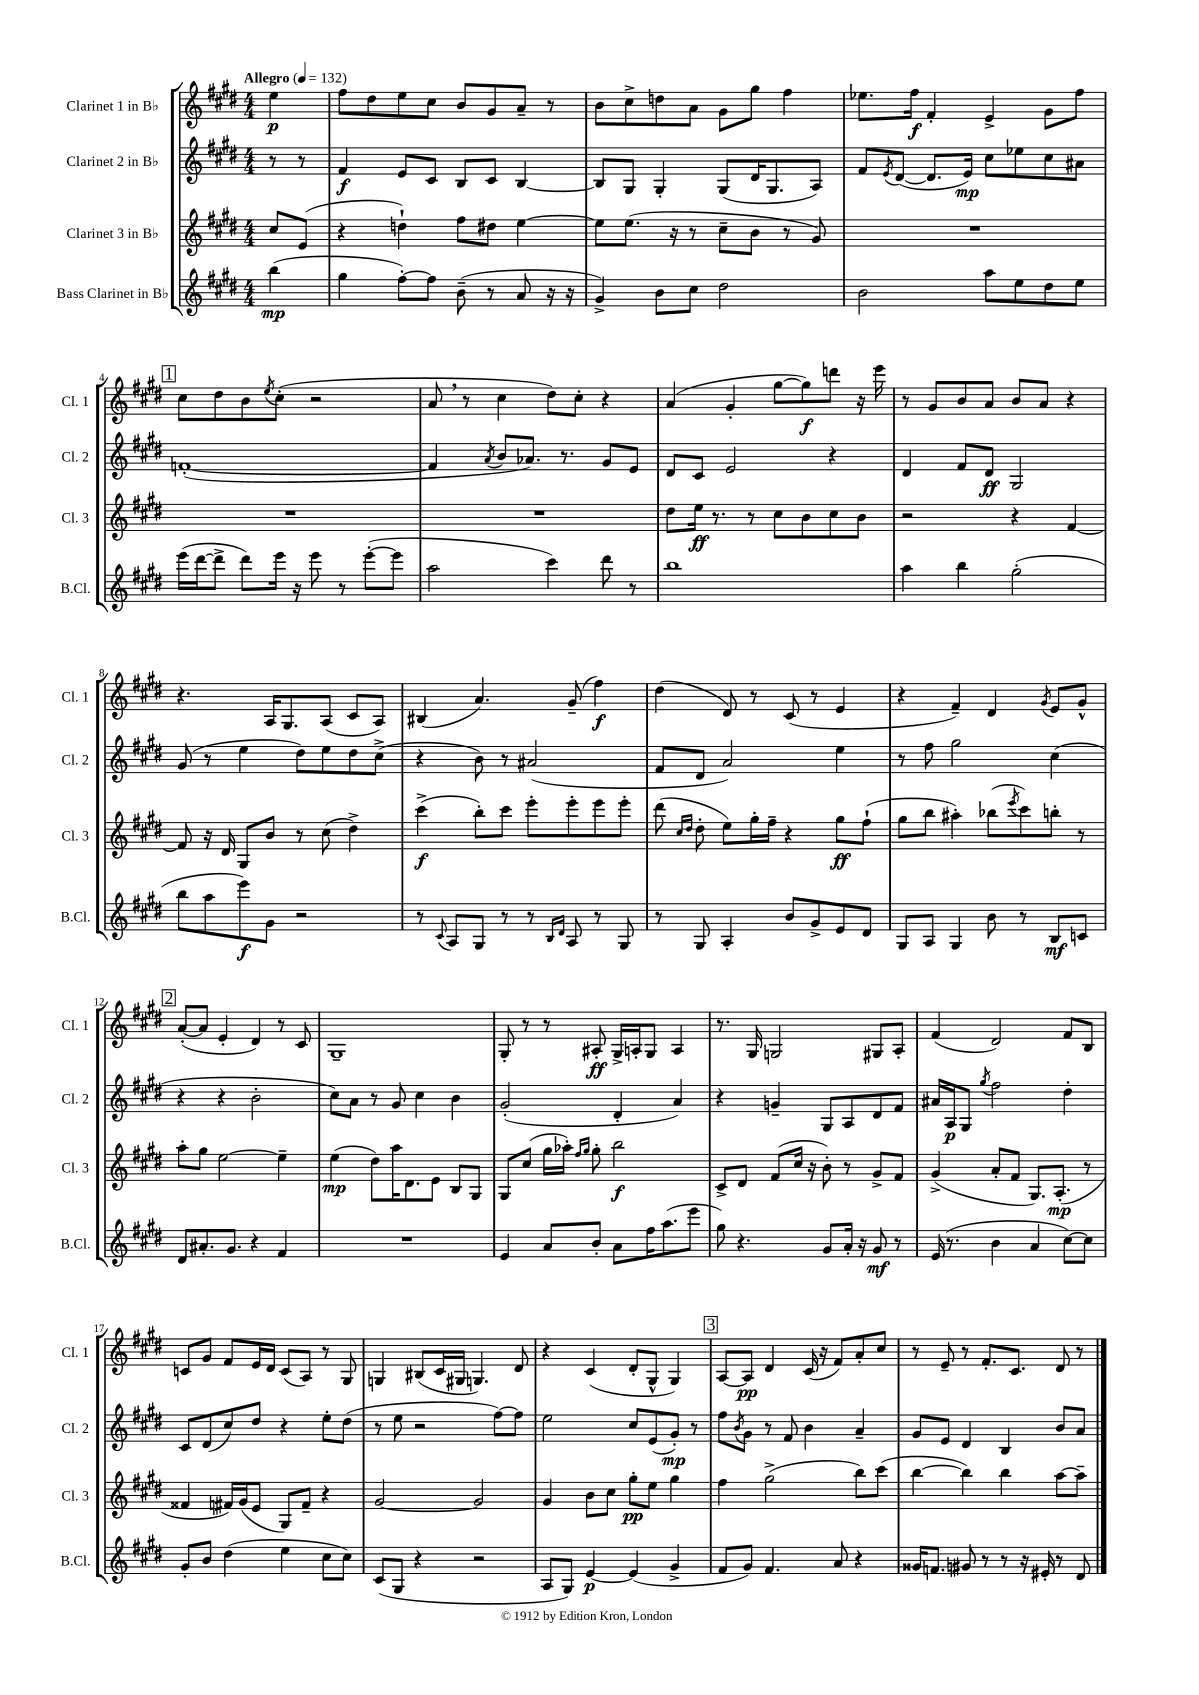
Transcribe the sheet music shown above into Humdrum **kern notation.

**kern	**dynam	**kern	**dynam	**kern	**dynam	**kern	**dynam
*part4	*part4	*part3	*part3	*part2	*part2	*part1	*part1
*staff4	*staff4	*staff3	*staff3	*staff2	*staff2	*staff1	*staff1
*I"Bass Clarinet in B♭	*	*I"Clarinet 3 in B♭	*	*I"Clarinet 2 in B♭	*	*I"Clarinet 1 in B♭	*
*I'B.Cl.	*	*I'Cl. 3	*	*I'Cl. 2	*	*I'Cl. 1	*
*clefG2	*	*clefG2	*	*clefG2	*	*clefG2	*
*k[f#c#g#d#]	*	*k[f#c#g#d#]	*	*k[f#c#g#d#]	*	*k[f#c#g#d#]	*
*M4/4	*	*M4/4	*	*M4/4	*	*M4/4	*
*MM132	*	*MM132	*	*MM132	*	*MM132	*
=	=	=	=	=	=	=	=
!	!	!	!	!	!	!LO:TX:a:B:t=Allegro	!
(4bb\	mp	8cc#/L	.	8r	.	4ee\	p
.	.	(8e/J	.	8r	.	.	.
=1	=1	=1	=1	=1	=1	=1	=1
4gg#\	.	4r	.	4f#/	f	8ff#\L	.
.	.	.	.	.	.	8dd#\	.
[8ff#'\L)	.	4ddn`\)	.	8e/L	.	8ee\	.
8ff#\J]	.	.	.	8c#/J	.	8cc#\J	.
(8b~\	.	8ff#\L	.	8B/L	.	8b/L	.
8r	.	8dd#X\J	.	8c#/J	.	8g#/	.
8a/	.	[4ee\	.	[4B/	.	8a~/J	.
16r	.	.	.	.	.	8r	.
16r	.	.	.	.	.	.	.
=2	=2	=2	=2	=2	=2	=2	=2
4g#^/)	.	8ee\L]	.	8B/L]	.	8b\L	.
.	.	(8.ee\J	.	8G#/J	.	8cc#^\	.
8b\L	.	.	.	4G#'/	.	8ddn\	.
.	.	16r	.	.	.	.	.
8cc#\J	.	8r	.	.	.	8a\J	.
2dd#\	.	8cc#~\L	.	(8G#/L	.	8g#\L	.
.	.	8b\J	.	16d#/K	.	8gg#\J	.
.	.	.	.	8.G#/	.	.	.
.	.	8r	.	.	.	4ff#\	.
.	.	8g#/)	.	8A/J)	.	.	.
=3	=3	=3	=3	=3	=3	=3	=3
2b\	.	1r	.	8f#/L	.	8.ee-X\L	.
.	.	.	.	8qe/	.	.	.
.	.	.	.	([8d#/J	.	.	.
.	.	.	.	.	.	16ff#\Jk	f
.	.	.	.	8.d#/L]	.	4f#'/	.
.	.	.	.	16e/Jk)	mp	.	.
8aa\L	.	.	.	8cc#\L	.	4e^/	.
8ee\	.	.	.	8ee-X\	.	.	.
8dd#\	.	.	.	8cc#\	.	8g#\L	.
8ee\J	.	.	.	8a#X\J	.	8ff#\J	.
!!LO:LB:g=z
!!LO:REH:place=s1:t=1
=4	=4	=4	=4	=4	=4	=4	=4
(16eee\LL	.	1r	.	([1fn'	.	8cc#\L	.
[16ddd#\J	.	.	.	.	.	.	.
8ddd#^\J]	.	.	.	.	.	8dd#\	.
8ddd#\L)	.	.	.	.	.	8b\	.
.	.	.	.	.	.	8qee/	.
16eee\Jk	.	.	.	.	.	(8cc#'\J	.
16r	.	.	.	.	.	.	.
8eee\	.	.	.	.	.	2r	.
8r	.	.	.	.	.	.	.
([8eee'\L	.	.	.	.	.	.	.
8eee\J]	.	.	.	.	.	.	.
=5	=5	=5	=5	=5	=5	=5	=5
2aa\	.	1r	.	4f/]	.	8a,/	.
.	.	.	.	.	.	8r	.
.	.	.	.	8qa/	.	.	.
.	.	.	.	8b/L	.	4cc#\	.
.	.	.	.	8.a-X/J)	.	.	.
4ccc#\)	.	.	.	.	.	8dd#\L)	.
.	.	.	.	8.r	.	.	.
.	.	.	.	.	.	8cc#'\J	.
8ddd#\	.	.	.	8g#/L	.	4r	.
8r	.	.	.	8e/J	.	.	.
=6	=6	=6	=6	=6	=6	=6	=6
1bb	.	8dd#\L	.	8d#/L	.	(4a/	.
.	.	16ee\Jk	ff	8c#/J	.	.	.
.	.	8.r	.	.	.	.	.
.	.	.	.	2e/	.	4g#'/	.
.	.	8r	.	.	.	.	.
.	.	8cc#\L	.	.	.	[8gg#\L	.
.	.	8b\	.	.	.	8gg#\])	f
.	.	8cc#\	.	4r	.	8dddn\J	.
.	.	8b\J	.	.	.	16r	.
.	.	.	.	.	.	16eee\	.
=7	=7	=7	=7	=7	=7	=7	=7
4aa\	.	2r	.	4d#/	.	8r	.
.	.	.	.	.	.	8g#/L	.
4bb\	.	.	.	8f#/L	.	8b/	.
.	.	.	.	8d#/J	ff	8a/J	.
(2gg#'\	.	4r	.	2G#/	.	8b/L	.
.	.	.	.	.	.	8a/J	.
.	.	[4f#/	.	.	.	4r	.
!!LO:LB:g=z
=8	=8	=8	=8	=8	=8	=8	=8
8bb\L	.	8f#/]	.	(8g#/	.	4.r	.
8aa\	.	16r	.	8r	.	.	.
.	.	16d#/	.	.	.	.	.
8eee\)	f	8G#/L	.	4ee\	.	.	.
8g#\J	.	8b/J	.	.	.	16A/KL	.
.	.	.	.	.	.	8.G#/	.
2r	.	8r	.	8dd#\L)	.	.	.
.	.	(8cc#\	.	8ee\	.	(8A/J	.
.	.	4dd#^\)	.	8dd#\	.	8c#/L	.
.	.	.	.	(8cc#^\J	.	8A/J)	.
=9	=9	=9	=9	=9	=9	=9	=9
8r	.	(4ccc#^\	f	4r	.	(4B#X/	.
8qqc#/	.	.	.	.	.	.	.
8A/L	.	.	.	.	.	.	.
8G#/J	.	8bb'\L)	.	8b\)	.	4.a/)	.
8r	.	8ccc#\J	.	8r	.	.	.
8r	.	8eee'\L	.	(2a#X/	.	.	.
16qqB/LL	.	.	.	.	.	.	.
16qqd#/JJ	.	.	.	.	.	.	.
8A/	.	8eee'\	.	.	.	(8g#~/	.
8r	.	8eee\	.	.	.	4ff#\)	f
8G#/	.	8eee'\J	.	.	.	.	.
=10	=10	=10	=10	=10	=10	=10	=10
8r	.	(8ddd#\	.	8f#/L	.	(4dd#\	.
.	.	16qqcc#/LL	.	.	.	.	.
.	.	16qqdd#/JJ	.	.	.	.	.
8G#/	.	8dd#'\	.	8d#/J	.	.	.
4A'/	.	8ee\L)	.	2a/)	.	8d#/)	.
.	.	16gg#'\L	.	.	.	8r	.
.	.	16ff#~\JJ	.	.	.	.	.
8b/L	.	4r	.	.	.	(8c#/	.
8g#^/	.	.	.	.	.	8r	.
8e/	.	8gg#\L	ff	4ee\	.	4e/	.
8d#/J	.	(8ff#`\J	.	.	.	.	.
=11	=11	=11	=11	=11	=11	=11	=11
8G#/L	.	8gg#\L	.	8r	.	4r	.
8A/J	.	8bb\J	.	8ff#\	.	.	.
4G#/	.	4aa#X'\)	.	2gg#\	.	4f#~/)	.
8b\	.	(8bb-X\L	.	.	.	4d#/	.
.	.	8qeee/	.	.	.	.	.
8r	.	8ccc#\)	.	.	.	.	.
.	.	.	.	.	.	8qg#/	.
8B/L	mf	8bbn'\J	.	(4cc#\	.	8e/L	.
8cn/J	.	8r	.	.	.	8g#^^/J	.
!!LO:LB:g=z
!!LO:REH:place=s1:t=2
=12	=12	=12	=12	=12	=12	=12	=12
8d#/L	.	8aa'\L	.	4r	.	([8a'/L	.
8.a#X'/	.	8gg#\J	.	.	.	8a/J]	.
.	.	[2ee\	.	4r	.	4e'/	.
8.g#/J	.	.	.	.	.	.	.
4r	.	.	.	2b'\	.	4d#/)	.
4f#/	.	4ee~\]	.	.	.	8r	.
.	.	.	.	.	.	8c#/	.
=13	=13	=13	=13	=13	=13	=13	=13
1r	.	(4ee\	mp	8cc#\L)	.	1G#~	.
.	.	.	.	8a\J	.	.	.
.	.	8dd#\L)	.	8r	.	.	.
.	.	16aa\K	.	8g#/	.	.	.
.	.	8.d#\	.	.	.	.	.
.	.	.	.	4cc#\	.	.	.
.	.	8e\J	.	.	.	.	.
.	.	8B/L	.	4b\	.	.	.
.	.	8G#/J	.	.	.	.	.
=14	=14	=14	=14	=14	=14	=14	=14
4e/	.	8G#/L	.	(2g#'/	.	8G#'/	.
.	.	(8cc#/J	.	.	.	8r	.
8a/L	.	16gg#\LL	.	.	.	8r	.
.	.	16aa-X'\JJ)	.	.	.	.	.
.	.	16qqff#/LL	.	.	.	.	.
.	.	16qqgg#/JJ	.	.	.	.	.
8b'/J	.	8gg#'\	.	.	.	8A#X'/	ff
8a\L	.	2bb\	f	4d#'/	.	16G#^/LL	.
.	.	.	.	.	.	16An'/J	.
16ff#\K	.	.	.	.	.	8G#/J	.
(8.aa\	.	.	.	.	.	.	.
.	.	.	.	4a/)	.	4A/	.
8eee\J	.	.	.	.	.	.	.
=15	=15	=15	=15	=15	=15	=15	=15
8gg#\)	.	8c#^/L	.	4r	.	8.r	.
4.r	.	8d#/J	.	.	.	.	.
.	.	.	.	.	.	16G#/	.
.	.	(8f#/L	.	4gn~/	.	2Gn/	.
.	.	16cc#/Jk	.	.	.	.	.
.	.	16r	.	.	.	.	.
8g#/L	.	8b'\)	.	8G#/L	.	.	.
16a'/Jk	.	8r	.	8A/	.	.	.
16r	.	.	.	.	.	.	.
8g#/	mf	8g#^/L	.	8d#/	.	8G#X/L	.
8r	.	8f#/J	.	8f#/J	.	8A'/J	.
=16	=16	=16	=16	=16	=16	=16	=16
(16e/	.	(4g#^/	.	16a#X/LL	.	(4f#/	.
8.r	.	.	.	16A/J	p	.	.
.	.	.	.	8G#/J	.	.	.
.	.	.	.	8qgg#/	.	.	.
4b\	.	8a'/L	.	2ff#\	.	2d#/)	.
.	.	8f#/J	.	.	.	.	.
4a/	.	8.G#/L)	.	.	.	.	.
.	.	(8.A'/J	mp	.	.	.	.
[8cc#\L)	.	.	.	4dd#'\	.	8f#/L	.
8cc#\J]	.	8r	.	.	.	8B/J	.
!!LO:LB:g=z
=17	=17	=17	=17	=17	=17	=17	=17
8g#'/L	.	4f##X/	.	8c#/L	.	8cn/L	.
8b/J	.	.	.	(8d#/	.	8g#/J	.
(4dd#\	.	16f#X/LL)	.	8cc#/)	.	8f#/L	.
.	.	(16g#/J	.	.	.	.	.
.	.	8e/J	.	8dd#/J	.	16e/L	.
.	.	.	.	.	.	16d#/JJ	.
4ee\	.	8G#/L)	.	4r	.	(8c/L	.
.	.	8f#~/J	.	.	.	8A/J)	.
8cc#\L	.	4r	.	8ee'\L	.	8r	.
8cc#\J)	.	.	.	(8dd#\J	.	8G#/	.
=18	=18	=18	=18	=18	=18	=18	=18
(8c#/L	.	[2g#/	.	8r	.	4Gn/	.
8G#/J	.	.	.	8ee\	.	.	.
4r	.	.	.	2r	.	(8B#X/L	.
.	.	.	.	.	.	16c#/L	.
.	.	.	.	.	.	16G#X/JJ	.
2r	.	2g#/]	.	.	.	4.Gn/)	.
.	.	.	.	[8ff#\L)	.	.	.
.	.	.	.	8ff#\J]	.	8d#/	.
=19	=19	=19	=19	=19	=19	=19	=19
8A/L	.	4g#/	.	2ee\	.	4r	.
8G#/J)	.	.	.	.	.	.	.
[4e/	p	8b\L	.	.	.	(4c#/	.
.	.	8cc#\J	.	.	.	.	.
(4e/]	.	8gg#'\L	pp	8cc#/L	.	8d#'/L	.
.	.	8ee\J	.	(8e/	.	8G#^^/J	.
4g#^/	.	4gg#\	.	8g#'/J)	mp	4G#/)	.
.	.	.	.	8r	.	.	.
!!LO:REH:place=s1:t=3
=20	=20	=20	=20	=20	=20	=20	=20
8f#/L	.	4ff#\	.	8ff#\L	.	[8A/L	.
.	.	.	.	8qb/	.	.	.
8g#/J)	.	.	.	8g#\J	.	8A/J]	pp
4.f#/	.	(2gg#^\	.	8r	.	4d#/	.
.	.	.	.	8f#/	.	.	.
.	.	.	.	4b\	.	(16c#/	.
.	.	.	.	.	.	16r	.
8a/	.	.	.	.	.	8f#/L)	.
4r	.	8bb\L)	.	4a~/	.	8a'/	.
.	.	(8ccc#\J	.	.	.	8cc#/J	.
=21	=21	=21	=21	=21	=21	=21	=21
16g##X/KL	.	[4bb\	.	8g#/L	.	8r	.
8.fn/J	.	.	.	.	.	.	.
.	.	.	.	8e/J	.	8e~/	.
8g#X/	.	4bb\])	.	4d#/	.	8r	.
8r	.	.	.	.	.	8.f#'/L	.
8r	.	4bb\	.	4B/	.	.	.
.	.	.	.	.	.	8.c#/J	.
16r	.	.	.	.	.	.	.
16e#X'/	.	.	.	.	.	.	.
8r	.	[8aa\L	.	8b/L	.	8d#/	.
8d#/	.	8aa~\J]	.	8a/J	.	8r	.
==	==	==	==	==	==	==	==
*-	*-	*-	*-	*-	*-	*-	*-
